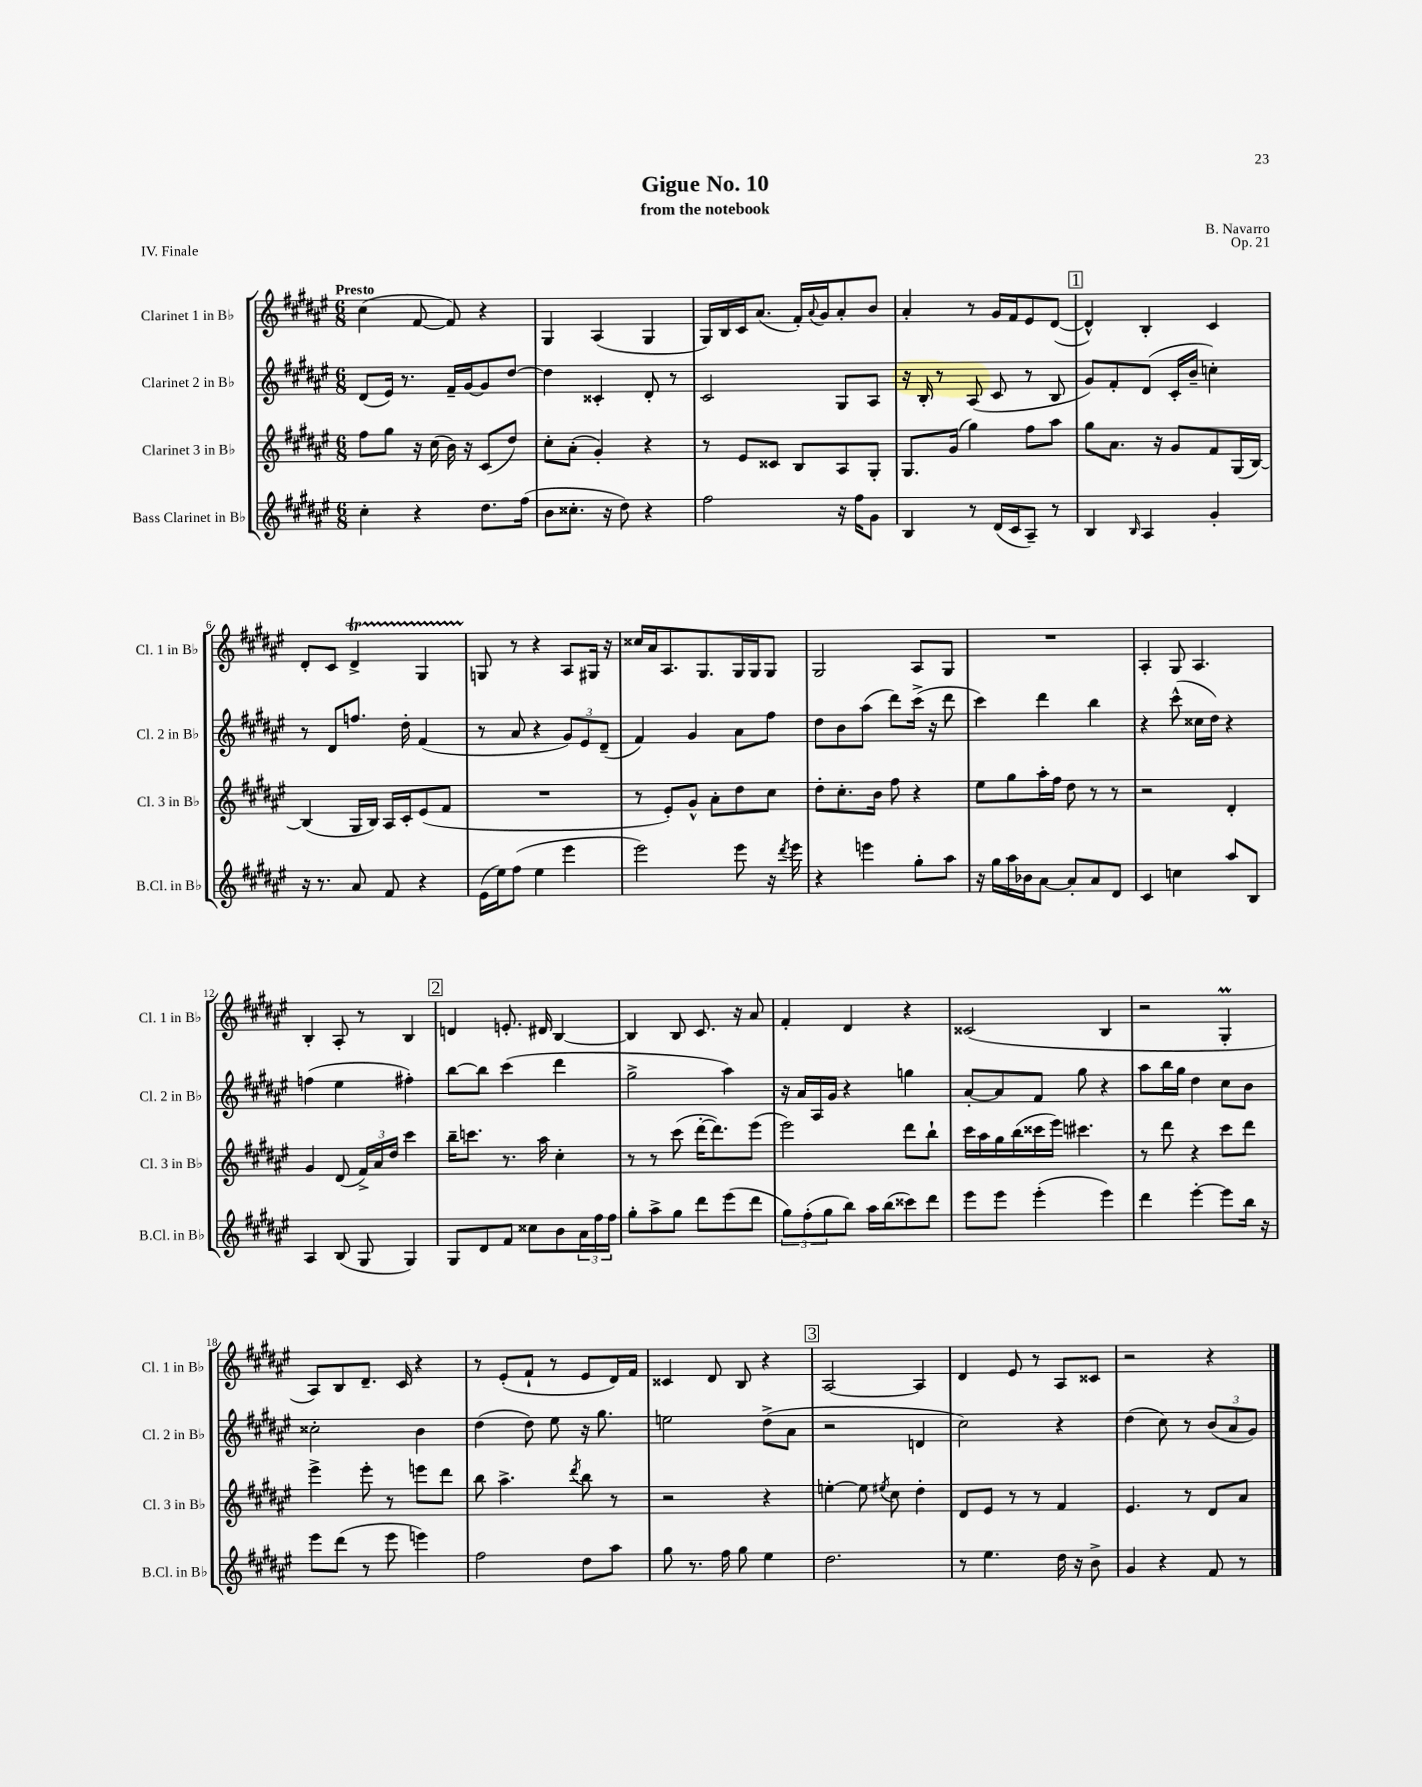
\header { title = "Gigue No. 10" composer = "B. Navarro" subtitle = "from the notebook" opus = "Op. 21" piece = "IV. Finale" }
<<
\new StaffGroup <<
\new Staff = "s0" \with { instrumentName = "Clarinet 1 in Bb" shortInstrumentName = "Cl. 1 in Bb" } {
    \clef treble \key fis \major \numericTimeSignature \time 6/8 \tempo "Presto"
    cis''4( fis'8~ fis'8) r4 |
    gis4 ais4( gis4 |
    gis16) b16 cis'16 ais'8.( fis'16-.) \appoggiatura { ais'8 } gis'16 ais'8-. b'8 |
    ais'4-. r8 gis'16 fis'16 eis'8 dis'8~( |
    \mark \markup { \box "1" } dis'4-^) b4-. cis'4 |
    dis'8-. cis'8 dis'4->\startTrillSpan gis4 |
    g8\stopTrillSpan r8 r4 ais8 gis16 r16 |
    cisis''16 ais'16 ais8. gis8. gis16 gis16 gis8 |
    gis2 ais8 gis8 |
    R2. |
    ais4-. gis8 ais4. |
    b4-. ais8-. r8 b4 |
    \mark \markup { \box "2" } d'4 e'8.-. dis'16 b4~ |
    b4 b8 cis'8. r16 ais'8 |
    fis'4-. dis'4 r4 |
    cisis'2( b4 |
    r2 gis4-.\prall |
    ais8) b8 dis'8.-- cis'16 r4 |
    r8 eis'8-.( fis'8-! r8 eis'8 dis'16) fis'16 |
    cisis'4 dis'8 b8 r4 |
    \mark \markup { \box "3" } ais2~ ais4 |
    dis'4 eis'8 r8 ais8 cisis'8 |
    r2 r4 \bar "|." |
}
\new Staff = "s1" \with { instrumentName = "Clarinet 2 in Bb" shortInstrumentName = "Cl. 2 in Bb" } {
    \clef treble \key fis \major \numericTimeSignature \time 6/8
    dis'8( eis'16) r8. fis'16-- gis'16~ gis'8 dis''8~ |
    dis''4 cisis'4-. dis'8-. r8 |
    cis'2 gis8 ais8 |
    r16 b16-. r8 ais8( cis'8 r8 b8 |
    \mark \markup { \box "1" } gis'8) fis'8-. dis'8( cis'16-. b'16-- c''4-.) |
    r8 dis'8 f''8. dis''16-. fis'4( |
    r8 ais'8 r4 \tuplet 3/2 { gis'8) eis'8 dis'8--( } |
    fis'4) gis'4 ais'8 fis''8 |
    dis''8 b'8 ais''8( dis'''8) cis'''16->( r16 dis'''8 |
    cis'''4) dis'''4 b''4 |
    r4 cis'''8-^( cisis''16 dis''16) r4 |
    f''4( eis''4 fis''4-.) |
    \mark \markup { \box "2" } b''8~ b''8 cis'''4( dis'''4 |
    gis''2-> ais''4) |
    r16 ais'16 ais16 gis'16 r4 g''4 |
    ais'8~-. ais'8 fis'8 gis''8 r4 |
    ais''8 b''16 gis''16 dis''4 cis''8 b'8 |
    cisis''2-. b'4 |
    dis''4( dis''8) eis''8 r16 gis''8. |
    e''2 dis''8->( ais'8 |
    \mark \markup { \box "3" } r2 d'4 |
    cis''2) r4 |
    dis''4( cis''8) r8 \tuplet 3/2 { b'8( ais'8 gis'8) } \bar "|." |
}
\new Staff = "s2" \with { instrumentName = "Clarinet 3 in Bb" shortInstrumentName = "Cl. 3 in Bb" } {
    \clef treble \key fis \major \numericTimeSignature \time 6/8
    fis''8 gis''8 r16 cis''16( b'16) r16 cis'8( dis''8) |
    cis''8-. ais'8-.( gis'4-.) r4 |
    r8 eis'8 cisis'8 b8 ais8 gis8-. |
    gis8. gis'16( gis''4) fis''8 ais''8 |
    \mark \markup { \box "1" } gis''8 ais'8. r16 gis'8 fis'8 gis16( b16~) |
    b4( gis16 b16) ais16 cis'16-. eis'8( fis'8 |
    R2. |
    r8 eis'8-.) gis'8-^ ais'8-. dis''8 cis''8 |
    dis''8-. cis''8.-. b'16 fis''8 r4 |
    eis''8 gis''8 ais''16-. fis''16 dis''8 r8 r8 |
    r2 dis'4-. |
    gis'4 dis'8( \tuplet 3/2 { fis'16->) ais'16 dis''16 } cis'''4 |
    \mark \markup { \box "2" } b''16-- c'''8. r8. ais''16 cis''4-. |
    r8 r8 cis'''8( dis'''16~-. dis'''8.) eis'''8( |
    eis'''2) dis'''8 b''8-! |
    cis'''16 ais''16 gis''16 b''16( cisis'''16 eis'''16) cis'''4. |
    r8 dis'''8 r4 cis'''8 dis'''8 |
    eis'''4-> eis'''8-. r8 e'''8 dis'''8 |
    b''8 ais''4.-> \acciaccatura { dis'''8 } b''8 r8 |
    r2 r4 |
    \mark \markup { \box "3" } e''4~-. e''8 \acciaccatura { eis''8 } cis''8 dis''4-. |
    dis'8 eis'8 r8 r8 fis'4 |
    eis'4. r8 dis'8 ais'8 \bar "|." |
}
\new Staff = "s3" \with { instrumentName = "Bass Clarinet in Bb" shortInstrumentName = "B.Cl. in Bb" } {
    \clef treble \key fis \major \numericTimeSignature \time 6/8
    cis''4-. r4 dis''8. fis''16( |
    b'8 cisis''8.-. r16 dis''8) r4 |
    fis''2 r16 fis''16 gis'8 |
    b4 r8 dis'16( cis'16 ais8--) r8 |
    \mark \markup { \box "1" } b4 \grace { b16 } ais4 gis'4-. |
    r16 r8. ais'8 fis'8 r4 |
    eis'16( eis''16) fis''8( eis''4 eis'''4 |
    eis'''2) eis'''8 r16 \acciaccatura { dis'''8 } eis'''16 |
    r4 e'''4 gis''8-. ais''8 |
    r16 gis''16 ais''16 bes'16 ais'8~ ais'8-. ais'8 dis'8 |
    cis'4 c''4 ais''8 b8 |
    ais4 b8( gis8 gis4) |
    \mark \markup { \box "2" } gis8 dis'8 fis'8 cisis''8 b'8 \tuplet 3/2 { ais'16 fis''16 fis''16 } |
    gis''8-. ais''8-> gis''8 dis'''8 eis'''8( dis'''8 |
    \tuplet 3/2 { gis''8) fis''8-.( gis''8 } b''8) ais''16 b''16( cisis'''8) dis'''8 |
    eis'''8 eis'''8 eis'''4-.( eis'''4) |
    dis'''4 eis'''4~-. eis'''8 b''16 r16 |
    eis'''8 dis'''8( r8 eis'''8 e'''4) |
    fis''2 dis''8 ais''8 |
    gis''8 r8. fis''16 gis''8 eis''4 |
    \mark \markup { \box "3" } dis''2. |
    r8 eis''4. dis''16 r16 b'8-> |
    gis'4 r4 fis'8 r8 \bar "|." |
}
>>
>>
